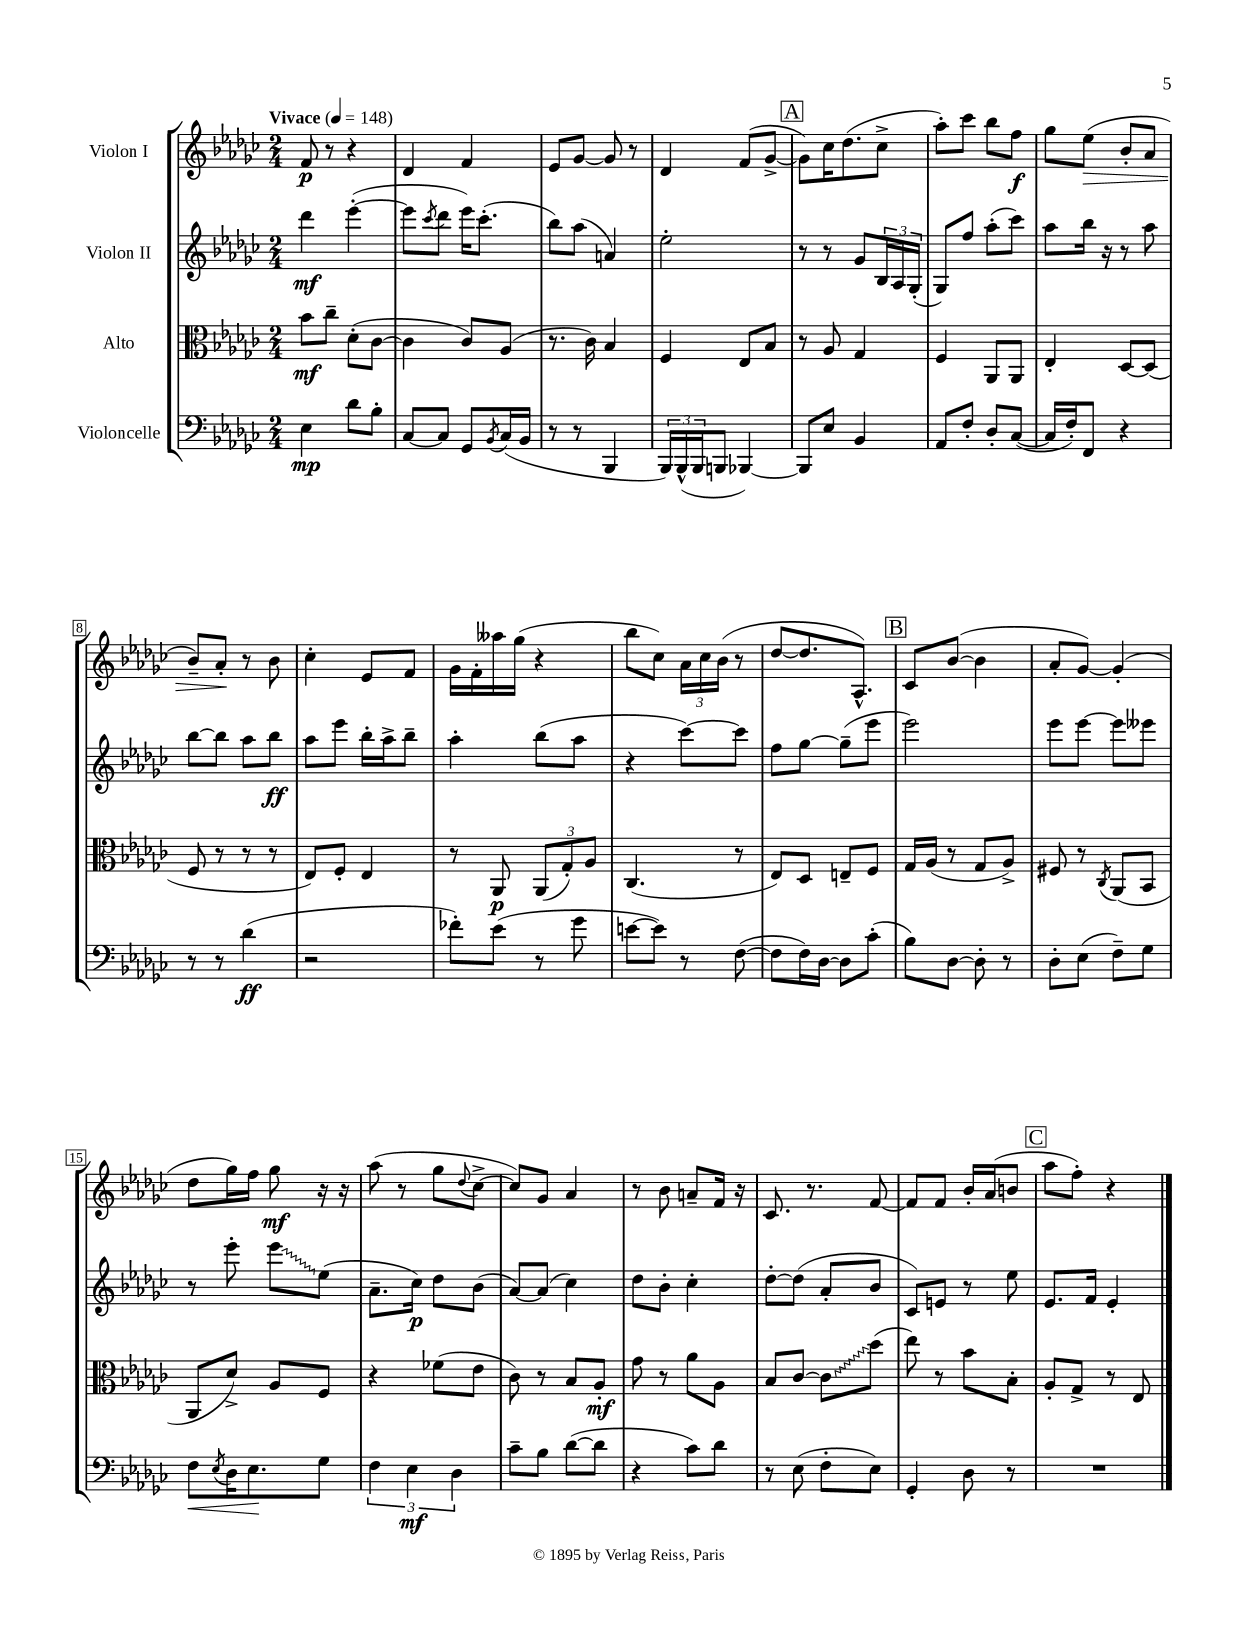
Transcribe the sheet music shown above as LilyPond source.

<<
\new StaffGroup <<
\new Staff = "s0" \with { instrumentName = "Violon I" } {
    \clef treble \key ges \major \numericTimeSignature \time 2/4 \tempo "Vivace" 4 = 148
    f'8\p r8 r4 |
    des'4 f'4 |
    ees'8 ges'8~ ges'8 r8 |
    des'4 f'8( ges'8~-> |
    \mark \markup { \box "A" } ges'8) ces''16 des''8.( ces''8-> |
    aes''8-.) ces'''8 bes''8 f''8\f |
    ges''8 ees''8\>( bes'8-. aes'8 |
    bes'8--) aes'8-.\! r8 bes'8 |
    ces''4-. ees'8 f'8 |
    ges'16 f'16-. aeses''16 ges''16( r4 |
    bes''8 ces''8) \tuplet 3/2 { aes'16 ces''16 bes'16( } r8 |
    des''8~ des''8. aes8.-^) |
    \mark \markup { \box "B" } ces'8 bes'8~( bes'4 |
    aes'8-. ges'8~) ges'4-.( |
    des''8 ges''16) f''16 ges''8\mf r16 r16 |
    aes''8( r8 ges''8 \appoggiatura { des''8 } ces''8~-> |
    ces''8) ges'8 aes'4 |
    r8 bes'8 a'8-- f'16 r16 |
    ces'8. r8. f'8~ |
    f'8 f'8 bes'16-. aes'16( b'8 |
    \mark \markup { \box "C" } aes''8 f''8-.) r4 \bar "|." |
}
\new Staff = "s1" \with { instrumentName = "Violon II" } {
    \clef treble \key ges \major \numericTimeSignature \time 2/4
    des'''4\mf ees'''4~-.( |
    ees'''8 \acciaccatura { ces'''8 } des'''8 ees'''16) ces'''8.-.( |
    bes''8) aes''8( a'4) |
    ees''2-. |
    \mark \markup { \box "A" } r8 r8 ges'8 \tuplet 3/2 { bes16 aes16 ges16-.( } |
    ges8) f''8 aes''8-.( ces'''8) |
    aes''8 bes''16 r16 r8 aes''8 |
    bes''8~ bes''8 aes''8 bes''8\ff |
    aes''8 ees'''8 bes''16-. aes''16-> bes''8-- |
    aes''4-. bes''8( aes''8 |
    r4 ces'''8~) ces'''8 |
    f''8 ges''8~ ges''8--( ees'''8 |
    \mark \markup { \box "B" } ees'''2) |
    ees'''8 ees'''8~ ees'''8 eeses'''8 |
    r8 ees'''8-. \once \override Glissando.style = #'zigzag ees'''8\glissando ees''8( |
    aes'8.-- ces''16\p) des''8 bes'8( |
    aes'8~) aes'8( ces''4) |
    des''8 bes'8-. ces''4-. |
    des''8~-. des''8( aes'8-. bes'8 |
    ces'8) e'8 r8 ees''8 |
    \mark \markup { \box "C" } ees'8. f'16 ees'4-. \bar "|." |
}
\new Staff = "s2" \with { instrumentName = "Alto" } {
    \clef alto \key ges \major \numericTimeSignature \time 2/4
    bes'8\mf ces''8-- des'8-.( ces'8~ |
    ces'4 ces'8) aes8( |
    r8. ces'16) bes4 |
    f4 ees8 bes8 |
    \mark \markup { \box "A" } r8 aes8 ges4 |
    f4 aes,8 aes,8 |
    ees4-. des8~ des8( |
    f8 r8 r8 r8 |
    ees8) f8-. ees4 |
    r8 aes,8\p \tuplet 3/2 { aes,8( ges8-.) aes8 } |
    ces4.( r8 |
    ees8) des8 e8-- f8 |
    \mark \markup { \box "B" } ges16 aes16( r8 ges8 aes8->) |
    fis8 r8 \acciaccatura { ces8 } aes,8( bes,8 |
    aes,8 des'8->) aes8 f8 |
    r4 fes'8( ees'8 |
    ces'8) r8 bes8 aes8-.\mf |
    ges'8 r8 aes'8 aes8 |
    bes8 ces'8~ \once \override Glissando.style = #'zigzag ces'8\glissando des''8( |
    ees''8) r8 bes'8 bes8-. |
    \mark \markup { \box "C" } aes8-. ges8-> r8 ees8 \bar "|." |
}
\new Staff = "s3" \with { instrumentName = "Violoncelle" } {
    \clef bass \key ges \major \numericTimeSignature \time 2/4
    ees4\mp des'8 bes8-. |
    ces8~ ces8 ges,8 \acciaccatura { bes,8 } ces16( bes,16 |
    r8 r8 bes,,4 |
    \tuplet 3/2 { bes,,16) bes,,16-^( bes,,16 } b,,8 bes,,4~) |
    \mark \markup { \box "A" } bes,,8 ees8 bes,4 |
    aes,8 f8-. des8-. ces8~( |
    ces16 f16-.) f,8 r4 |
    r8 r8 des'4\ff( |
    r2 |
    fes'8-.) ees'8( r8 ges'8 |
    e'8~ e'8) r8 f8~( |
    f8 f16) des16~ des8 ces'8-.( |
    \mark \markup { \box "B" } bes8) des8~ des8-. r8 |
    des8-. ees8( f8--) ges8 |
    f8\< \acciaccatura { ees8 } des16 ees8.\! ges8 |
    \tuplet 3/2 { f4 ees4\mf des4 } |
    ces'8-- bes8 des'8~( des'8 |
    r4 ces'8) des'8 |
    r8 ees8( f8-. ees8) |
    ges,4-. des8 r8 |
    \mark \markup { \box "C" } R2 \bar "|." |
}
>>
>>
\layout { \context { \Score \override BarNumber.stencil = #(make-stencil-boxer 0.1 0.3 ly:text-interface::print) } }
